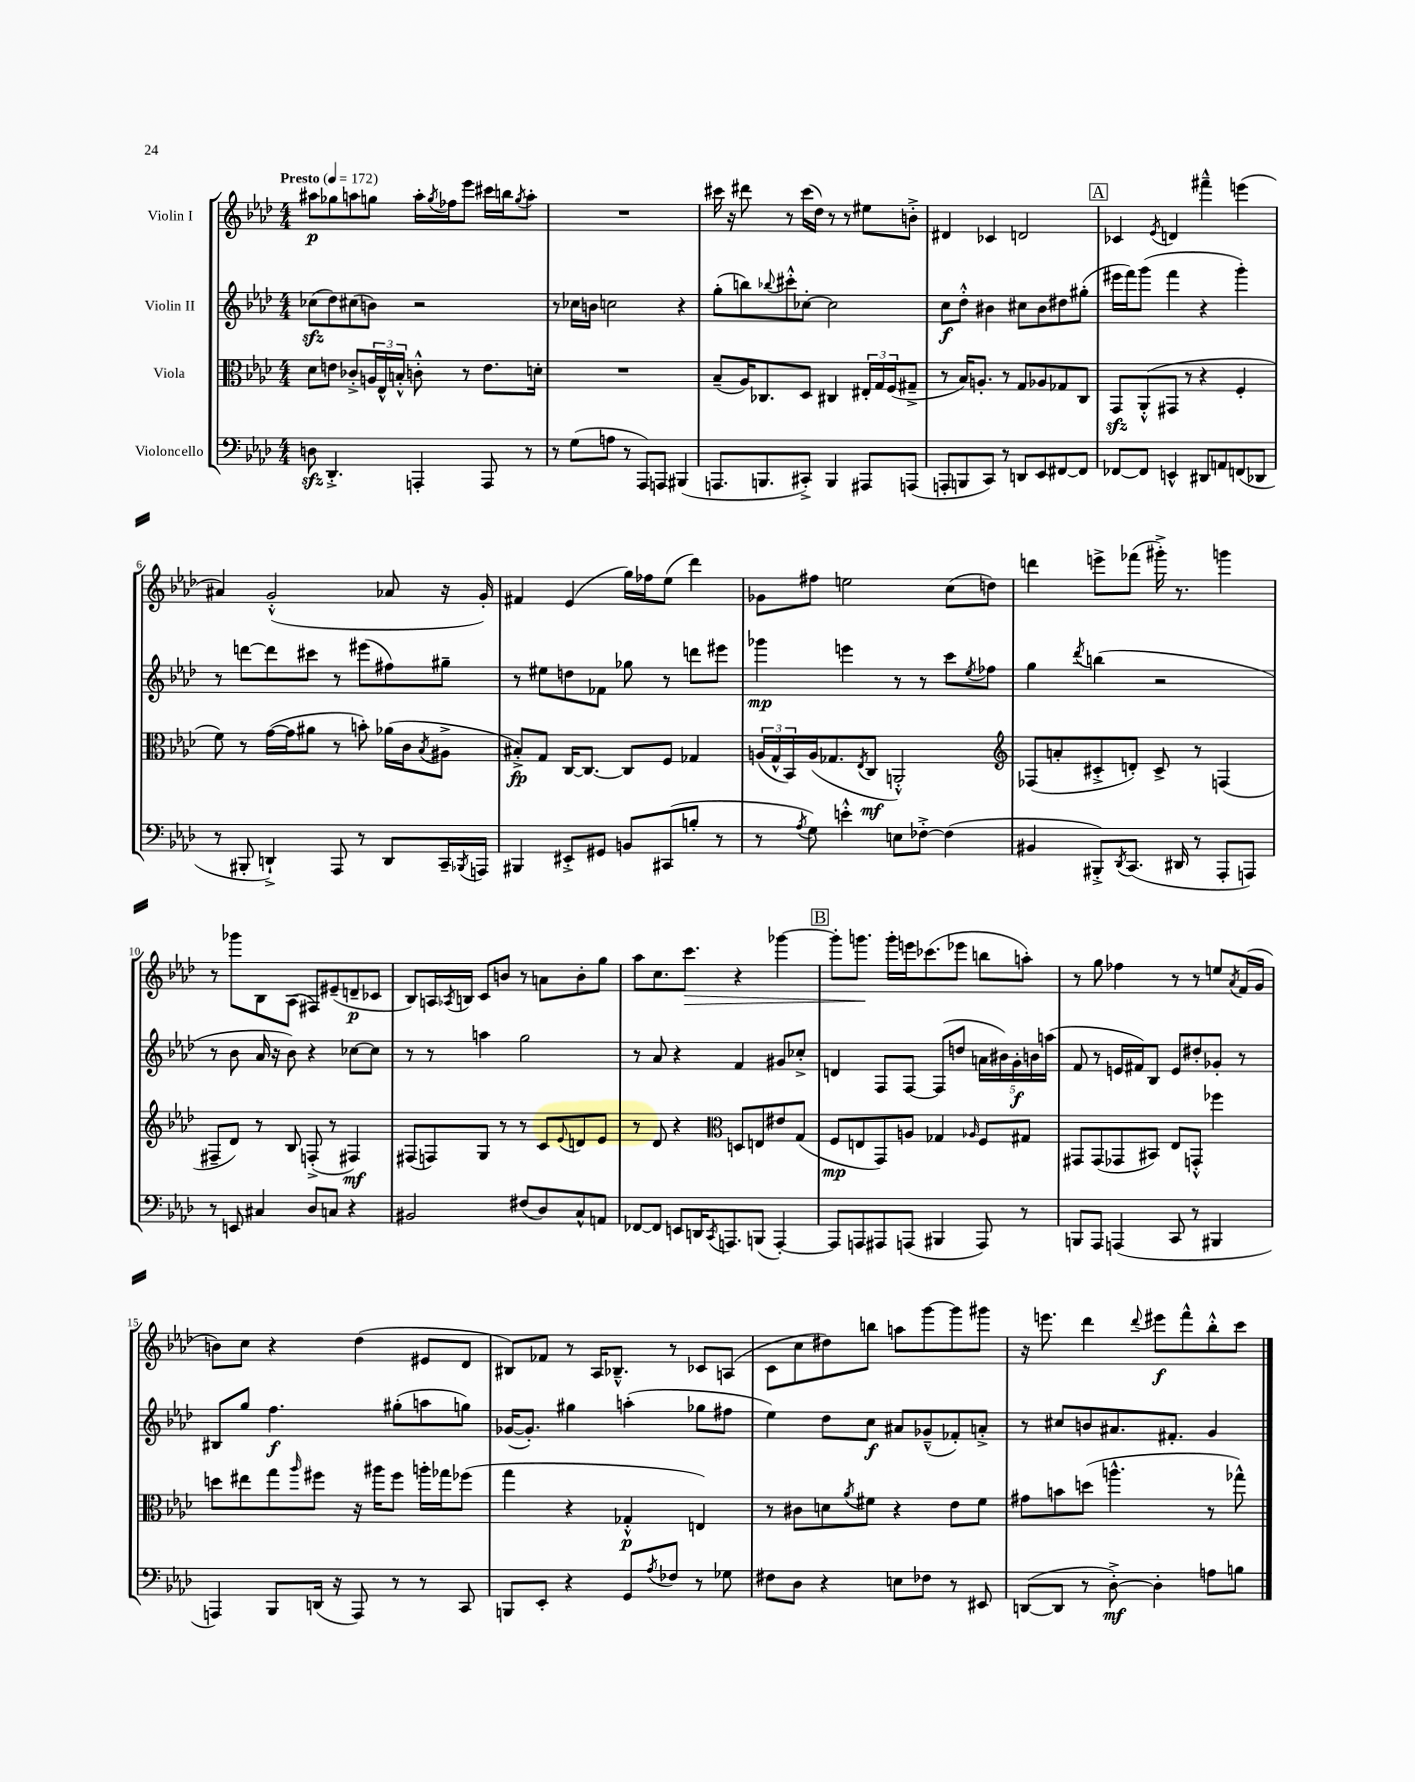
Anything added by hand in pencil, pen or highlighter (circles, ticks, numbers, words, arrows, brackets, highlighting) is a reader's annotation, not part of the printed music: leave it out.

**kern	**dynam	**kern	**dynam	**kern	**dynam	**kern	**dynam
*part4	*part4	*part3	*part3	*part2	*part2	*part1	*part1
*staff4	*staff4	*staff3	*staff3	*staff2	*staff2	*staff1	*staff1
*I"Violoncello	*	*I"Viola	*	*I"Violin II	*	*I"Violin I	*
*clefF4	*	*clefC3	*	*clefG2	*	*clefG2	*
*k[b-e-a-d-]	*	*k[b-e-a-d-]	*	*k[b-e-a-d-]	*	*k[b-e-a-d-]	*
*M4/4	*	*M4/4	*	*M4/4	*	*M4/4	*
*MM172	*	*MM172	*	*MM172	*	*MM172	*
=1	=1	=1	=1	=1	=1	=1	=1
!	!	!	!	!	!	!LO:TX:a:B:t=Presto	!
8Dnzz\	.	8d-\L	.	(8cc-Xzz\L	.	8aa#X\L	p
4.DD-'^/	.	8en\J	.	8dd-\)	.	8gg-X\	.
.	.	8c-X'^/L	.	(8cc#X\	.	8aan\	.
.	.	24An/L	.	8bn\J)	.	8ggn\J	.
.	.	24E-^^/	.	.	.	.	.
.	.	24Bn'^^/JJ	.	.	.	.	.
4AAAn'/	.	8cn'^^\	.	2r	.	16aa'\LL	.
.	.	.	.	.	.	8qgg/	.
.	.	.	.	.	.	16ff-X\J	.
.	.	8r	.	.	.	8eee-\J	.
8AAA/	.	8.e\L	.	.	.	16ccc#X\LL	.
.	.	.	.	.	.	16bbn\J	.
.	.	.	.	.	.	8qgg/	.
8r	.	.	.	.	.	8aa'\J	.
.	.	16dn'\Jk	.	.	.	.	.
=2	=2	=2	=2	=2	=2	=2	=2
8r	.	1r	.	8r	.	1r	.
(8G\L	.	.	.	16cc-X\LL	.	.	.
.	.	.	.	16bn\JJ	.	.	.
8An\J	.	.	.	2ccn\	.	.	.
8r	.	.	.	.	.	.	.
8AAA-/L)	.	.	.	.	.	.	.
8AAAn/J	.	.	.	.	.	.	.
(4BBB#X/	.	.	.	4r	.	.	.
=3	=3	=3	=3	=3	=3	=3	=3
8.AAAn/L	.	(8B-~/L	.	(8gg'\L	.	16ccc#X\	.
.	.	.	.	.	.	16r	.
.	.	16A-/K)	.	8bbn\)	.	8ddd#X\	.
8.BBBn/	.	8.C-X/	.	.	.	.	.
.	.	.	.	8qqbb-X/	.	.	.
.	.	.	.	8ccc#X'^^\	.	8r	.
8CC#X'^/J)	.	8D-/J	.	[8cc-X'\J	.	(16ccc#\LL	.
.	.	.	.	.	.	16dd-\JJ)	.
4BBB/	.	4C#X/	.	2cc-\]	.	8r	.
.	.	.	.	.	.	8r	.
8AAA#X/L	.	24E#X'/LL	.	.	.	8ee#X\L	.
.	.	24G/	.	.	.	.	.
.	.	(24F/J	.	.	.	.	.
(8AAAn/J	.	8G#X~^/J	.	.	.	8bn'^\J	.
=4	=4	=4	=4	=4	=4	=4	=4
8AAAn'/L	.	8r	.	8cc\L	f	4d#X/	.
8BBBn/	.	16B-/KL)	.	8dd-'^^\J	.	.	.
.	.	8.An'/J	.	.	.	.	.
8CC/J)	.	.	.	4b#X\	.	4c-X/	.
8r	.	8r	.	.	.	.	.
8DDn/L	.	8G/L	.	8cc#X\L	.	2dn/	.
8EE-/	.	8A-X/	.	8b#\	.	.	.
[8FF#X/	.	8G-X/	.	8dd#X\	.	.	.
8FF#/J]	.	8C/J	.	(8gg#X'\J	.	.	.
!!LO:REH:place=s1:t=A
=5	=5	=5	=5	=5	=5	=5	=5
[8FF-X/L	.	8GGzz/L	.	16eee#X\LL	.	4c-X/	.
.	.	.	.	16fff\J)	.	.	.
8FF-/J]	.	(8AA-'^^/	.	(8ggg\J	.	.	.
.	.	.	.	.	.	8qe-/	.
4EEn^^/	.	8GG#X/J	.	4fff\	.	4dn/	.
.	.	8r	.	.	.	.	.
8DD#X/L	.	4r	.	4r	.	4fff#X~^^\	.
8AAn/	.	.	.	.	.	.	.
(8FFn/	.	4F'/	.	4ggg'\)	.	(4eeen\	.
8DD-X/J	.	.	.	.	.	.	.
!!LO:LB:g=z
=6	=6	=6	=6	=6	=6	=6	=6
8r	.	8f\)	.	8r	.	4a#X/)	.
8BBB#X'/	.	8r	.	[8dddn\L	.	.	.
4DDn`^/)	.	([16g\LL	.	8ddd\]	.	(2g'^^/	.
.	.	16g\J]	.	.	.	.	.
.	.	8a#X\J	.	8ccc#X\J	.	.	.
8AAA-/	.	8r	.	8r	.	.	.
8r	.	8bn'\)	.	(8eee#X\L	.	.	.
8DD/L	.	(16a-X\LL	.	8ff#X\)	.	8a-X/	.
.	.	16c\J	.	.	.	.	.
.	.	8qB-/	.	.	.	.	.
16CC~/L	.	8A#X^\J	.	8gg#X~\J	.	16r	.
8qBBB-X/	.	.	.	.	.	.	.
16AAAn/JJ	.	.	.	.	.	16g'/)	.
=7	=7	=7	=7	=7	=7	=7	=7
4BBB#X/	.	8B#X'^/L)	fp	8r	.	4f#X/	.
.	.	8G/J	.	8ee#X\L	.	.	.
8EE#X'^/L	.	[16C/KL	.	8ddn\	.	(4e-/	.
.	.	8.C/J_	.	.	.	.	.
8GG#X/J	.	.	.	8f-X\J	.	.	.
8BBn/L	.	8C/L]	.	8gg-X\	.	16gg\LL)	.
.	.	.	.	.	.	16ff-X\J	.
(8CC#X/	.	8F/J	.	8r	.	(8ee-\J	.
8Bn'/J	.	4G-X/	.	8dddn\L	.	4ddd-\)	.
8r	.	.	.	8eee#X\J	.	.	.
=8	=8	=8	=8	=8	=8	=8	=8
8r	.	(24An/LL	.	4ggg-X\	mp	8g-X\L	.
.	.	24G^^/	.	.	.	.	.
.	.	24BB-/)	.	.	.	.	.
8qA-/	.	.	.	.	.	.	.
8G\)	.	(16A/J	.	.	.	8ff#X\J	.
.	.	8.G-X/	.	.	.	.	.
4en'^^\	.	.	.	4eeen\	.	2een\	.
.	.	8qE-/	.	.	.	.	.
.	.	8C/J	mf	.	.	.	.
8En\L	.	2AAn'^^/)	.	8r	.	.	.
[8F-X'^\J	.	.	.	8r	.	.	.
(4F-\]	.	.	.	8ccc\L	.	(8cc\L	.
.	.	.	.	8qee-/	.	.	.
.	.	.	.	8ff-X\J	.	8ddn\J)	.
=9	=9	=9	=9	=9	=9	=9	=9
*	*	*clefG2	*	*	*	*	*
4BB#X/	.	(8F-X/L	.	4gg\	.	4dddn\	.
.	.	8an'/	.	.	.	.	.
.	.	.	.	8qddd-/	.	.	.
8BBB#X'^/L)	.	8c#X'^/	.	(4bbn\	.	8eeen^\L	.
8qDD-/	.	.	.	.	.	.	.
(8.CC/J	.	8dn'/J)	.	.	.	(8fff-X\J	.
.	.	8c#^/	.	2r	.	16ggg#X'^\)	.
16DD#X/	.	.	.	.	.	8.r	.
8r	.	8r	.	.	.	.	.
8AAA-'/L	.	(4Fn/	.	.	.	4gggn\	.
8AAAn/J)	.	.	.	.	.	.	.
!!LO:LB:g=z
=10	=10	=10	=10	=10	=10	=10	=10
8r	.	8F#X~/L	.	8r	.	8r	.
8EEn/	.	8d-/J)	.	8b-\	.	8ggg-X\L	.
4C#X/	.	8r	.	16a-/	.	8B-\	.
.	.	.	.	16r	.	.	.
.	.	8B-/	.	8b-\)	.	(8A-\J	.
8D-/L	.	(8Fn'^/	.	4r	.	8F#X/L)	.
8Cn/J	.	8r	.	.	.	(8e#X~/	.
4r	.	4F#X/)	mf	[8cc-X\L	.	8dn~/	p
.	.	.	.	8cc-\J]	.	8c-X/J	.
=11	=11	=11	=11	=11	=11	=11	=11
2BB#X/	.	(8F#X/L	.	8r	.	8B-/L)	.
.	.	8Fn/)	.	8r	.	16An/L	.
.	.	.	.	.	.	8qA-X/	.
.	.	.	.	.	.	16Bn/JJ	.
.	.	8G/J	.	4aan\	.	8c/L	.
.	.	8r	.	.	.	8bn/J	.
(8F#X/L	.	8r	.	2gg\	.	8r	.
8D-/)	.	8c/L	.	.	.	8an\L	.
.	.	8qqe-/	.	.	.	.	.
8C^^/	.	8dn/	.	.	.	8b'\	.
8AAn/J	.	8e-/J	.	.	.	8gg\J	.
=12	=12	=12	=12	=12	=12	=12	=12
[8FF-X/L	.	8r	.	8r	.	8aa-\L	.
8FF-/J]	.	8d-/	.	8a-/	.	8.cc\	.
8EEn/L	.	4r	.	4r	.	.	.
!	!	!	!	!	!	!	!LO:HP:b
.	.	.	.	.	.	8.ccc\J	>
16DDn/K	.	.	.	.	.	.	.
8qCC/	.	.	.	.	.	.	.
8.AAAn/	.	.	.	.	.	.	.
*	*	*clefC3	*	*	*	*	*
.	.	8Dn/L	.	4f/	.	4r	.
(8BBBn/J	.	8En/	.	.	.	.	.
[4AAA'/)	.	8e#X/	.	8g#X/L	.	[4ggg-X\	.
.	.	(8G/J	.	8cc-X'^/J	.	.	.
!!LO:REH:place=s1:t=B
=13	=13	=13	=13	=13	=13	=13	=13
8AAA/L]	.	8F/L	mp	4dn/	.	8ggg-'\L]	.
8AAAn/	.	8En/	.	.	.	8.gggn\J	.
8AAA#X/	.	8GG/)	.	8F/L	.	.	.
.	.	.	.	.	.	16ggg'\LL	]
(8AAAn/J	.	8An/J	.	[8F/J	.	16eeen\J	.
.	.	.	.	.	.	(8.ccc-X\	.
4BBB#X/	.	4G-X/	.	(8F/L]	.	.	.
.	.	.	.	8ddn/J	.	8eee-X\J	.
.	.	16qqA-X/	.	.	.	.	.
8AAA/)	.	8F/L	.	20an\LL	.	8bbn\L	.
.	.	.	.	20b#X\)	.	.	.
.	.	.	.	20g'\	f	.	.
8r	.	8G#X/J	.	.	.	8aan'\J)	.
.	.	.	.	20bn\	.	.	.
.	.	.	.	(20aan\JJ	.	.	.
=14	=14	=14	=14	=14	=14	=14	=14
8BBBn/L	.	8GG#X/L	.	8f/	.	8r	.
8AAA-/J	.	(8GG#/	.	8r	.	8gg\	.
(4AAAn/	.	8GG-X/	.	16en/LL	.	4ff-X\	.
.	.	.	.	16f#X/J)	.	.	.
.	.	8BB#X/J)	.	8B-/J	.	.	.
8CC/	.	8E-/L	.	8e/L	.	8r	.
8r	.	8GGn'^^/J	.	8dd#X'/	.	8r	.
4BBB#X/	.	4ff-X\	.	8g-X'/J	.	8een/L	.
.	.	.	.	.	.	8qa-/	.
.	.	.	.	8r	.	(16f/L	.
.	.	.	.	.	.	16g/JJ	.
!!LO:LB:g=z
=15	=15	=15	=15	=15	=15	=15	=15
4AAAn/)	.	8ddn\L	.	8B#X/L	.	8bn\L)	.
.	.	8ee#X\	.	8gg/J	.	8cc\J	.
8BBB-/L	.	8gg\	.	4.ff\	f	4r	.
.	.	16qqaa-/	.	.	.	.	.
(16DDn/Jk	.	8ff#X\J	.	.	.	.	.
16r	.	.	.	.	.	.	.
8AAA/)	.	16r	.	.	.	(4dd-\	.
.	.	16aa#X\KL	.	.	.	.	.
8r	.	8ff#\J	.	(8gg#X'\L	.	.	.
8r	.	16aan'\LL	.	8aan\	.	8e#X/L	.
.	.	16gg-X\J	.	.	.	.	.
8CC/	.	(8ff-X\J	.	8ggn\J)	.	8d-/J	.
=16	=16	=16	=16	=16	=16	=16	=16
8BBBn/L	.	4gg\	.	([16g-X/KL	.	8B#X/L)	.
.	.	.	.	8.g-'/J])	.	.	.
8EE-'/J	.	.	.	.	.	8f-X/J	.
4r	.	4r	.	4gg#X\	.	8r	.
.	.	.	.	.	.	16A-/KL	.
.	.	.	.	.	.	8.B-X~^^/J	.
8GG/L	.	4G-X'^^/	p	(4aan'\	.	.	.
8qA-/	.	.	.	.	.	.	.
8F-X/J	.	.	.	.	.	8r	.
8r	.	4En/)	.	8gg-X\L	.	8c-X/L	.
8G-X\	.	.	.	8ff#X\J	.	(8An/J	.
=17	=17	=17	=17	=17	=17	=17	=17
8F#X\L	.	8r	.	4ee-\)	.	8c\L	.
8D-\J	.	8c#X\L	.	.	.	8cc\	.
4r	.	8dn\	.	8dd-\L	.	8dd#X\)	.
.	.	8qa-/	.	.	.	.	.
.	.	8f#X\J	.	8cc\J	f	8bbn\J	.
8En\L	.	4r	.	8a#X/L	.	8aan\L	.
8F-X\J	.	.	.	(8g-X~^^/	.	[8ggg\	.
8r	.	8e-\L	.	8f-X'/)	.	8ggg\]	.
8EE#X/	.	8f#\J	.	8an'^/J	.	8ggg#X\J	.
=18	=18	=18	=18	=18	=18	=18	=18
([8DDn/L	.	8g#X\L	.	8r	.	16r	.
.	.	.	.	.	.	8.eeen\	.
8DD/J]	.	8bn\	.	8cc#X/L	.	.	.
8r	.	(8ddn\J	.	8bn/	.	4ddd-\	.
[8D-'^\)	mf	4.aan^^\	.	8.a#X/	.	.	.
.	.	.	.	.	.	8qqddd-/	.
4D-'\]	.	.	.	.	.	8eee#X\L	f
.	.	.	.	8.f#X'/J	.	.	.
.	.	.	.	.	.	8fff^^\	.
8An\L	.	8r	.	4g/	.	8bb-'^^\	.
8Bn\J	.	8gg-X^^\)	.	.	.	8ccc\J	.
==	==	==	==	==	==	==	==
*-	*-	*-	*-	*-	*-	*-	*-
